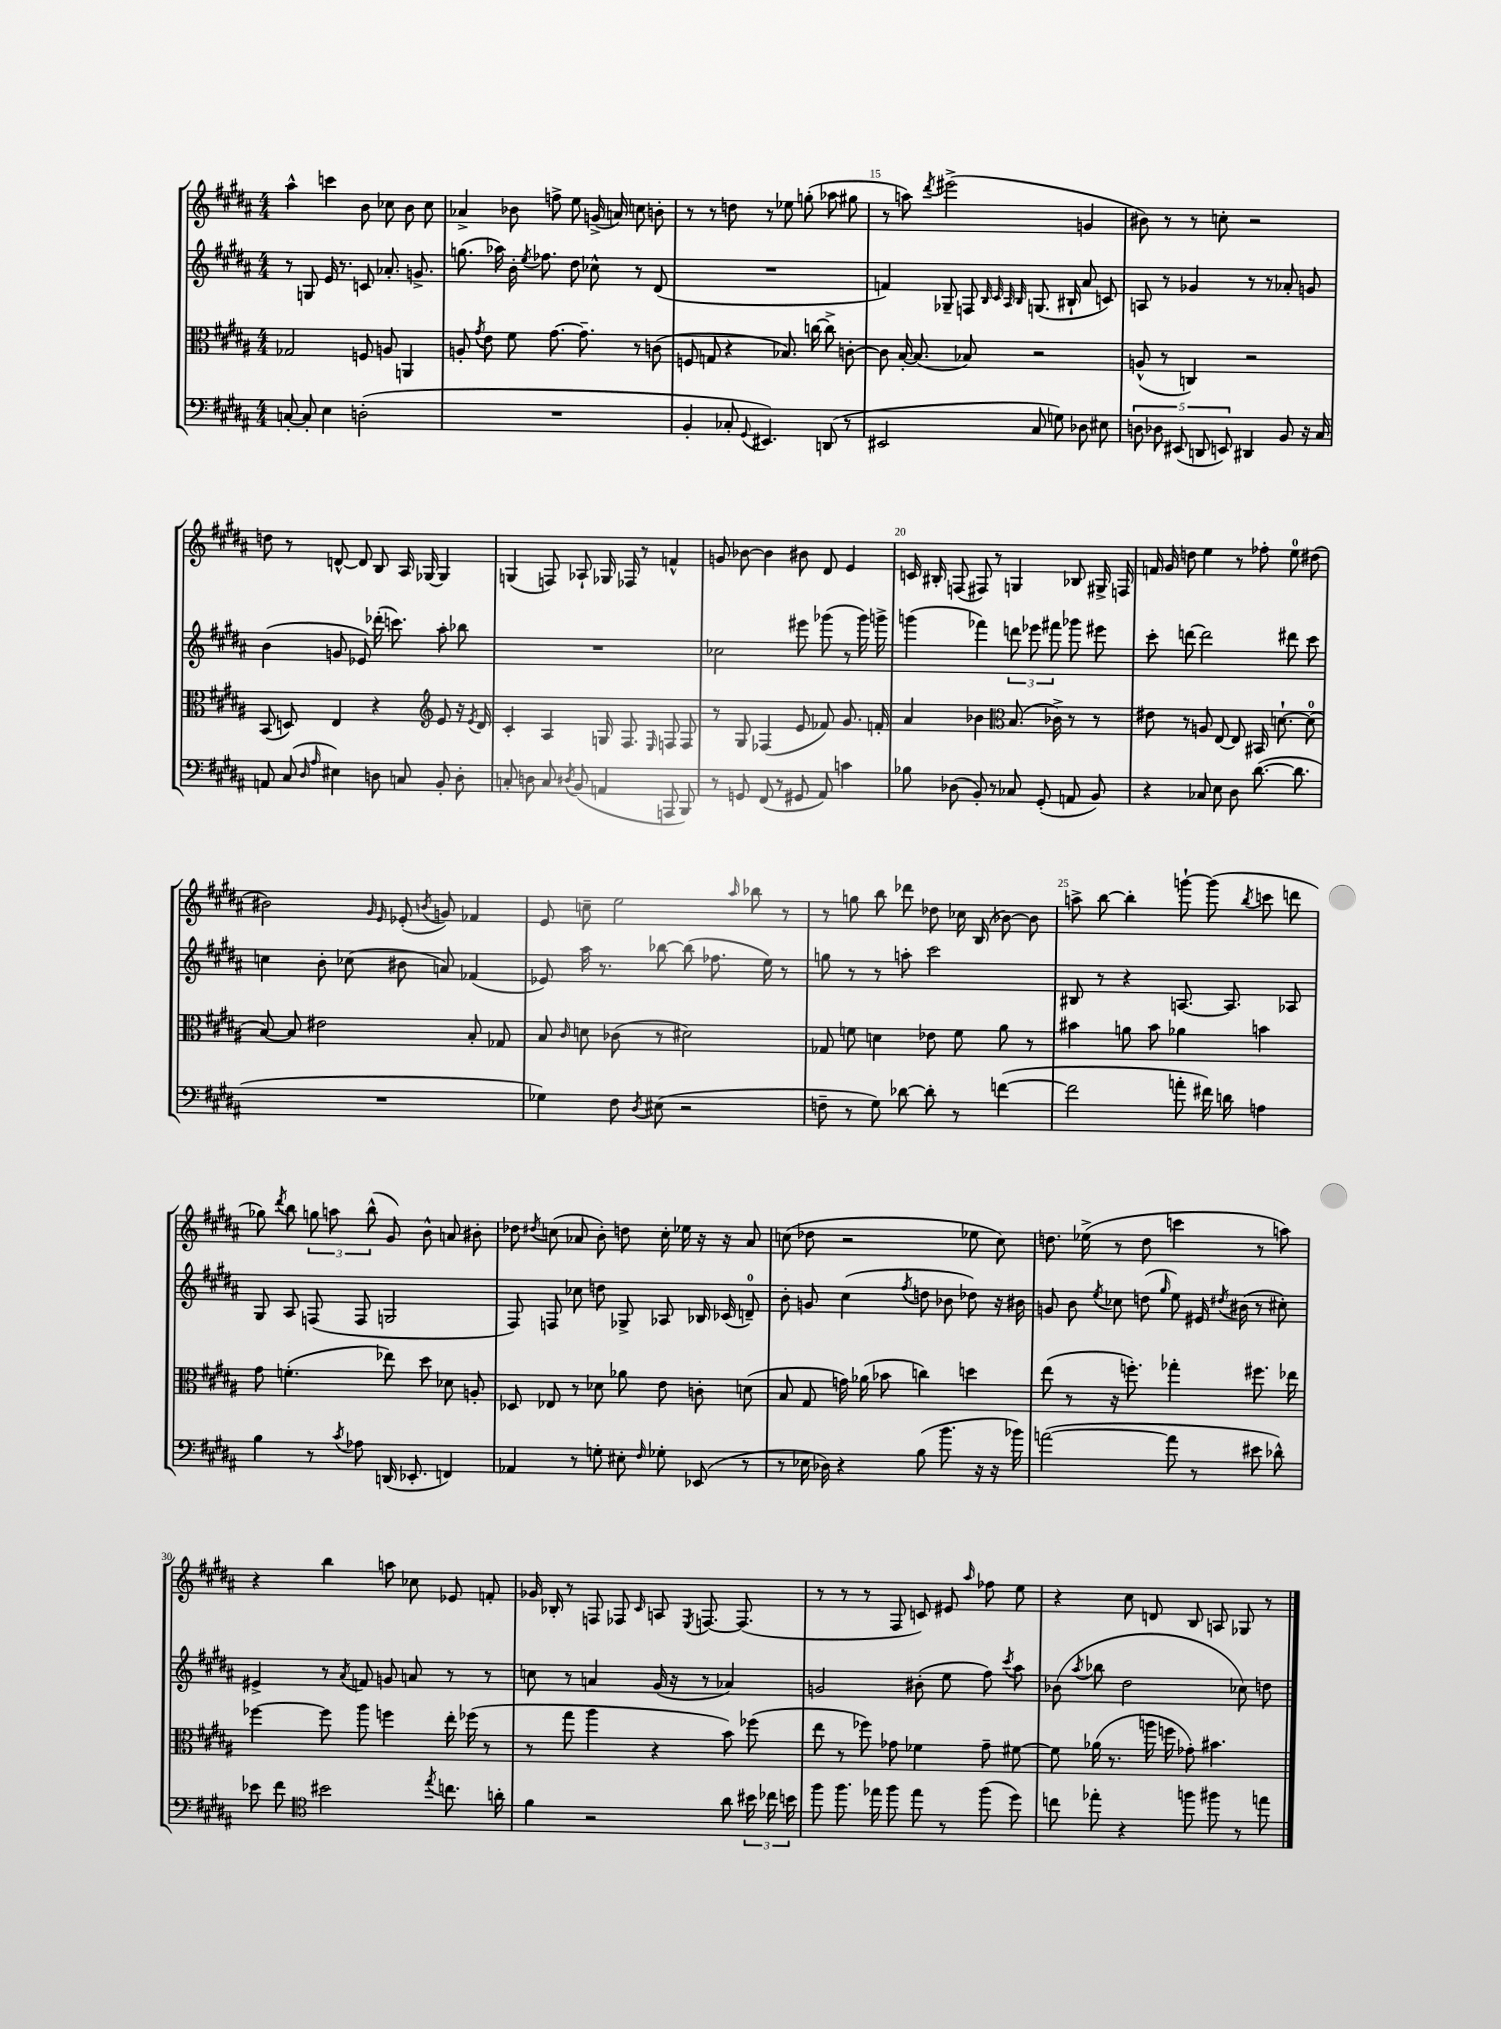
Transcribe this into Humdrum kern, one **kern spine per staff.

**kern	**kern	**kern	**kern
*staff4	*staff3	*staff2	*staff1
*clefF4	*clefC3	*clefG2	*clefG2
*k[f#c#g#d#a#]	*k[f#c#g#d#a#]	*k[f#c#g#d#a#]	*k[f#c#g#d#a#]
*M4/4	*M4/4	*M4/4	*M4/4
[8C'/	2G-/	8r	4aa#^^\
8C'/]	.	8G/	.
4E\	.	16e/	4ccc\
.	.	8.r	.
(2D'\	8F/	8c/	8b\
.	8A/	8.a-'/	8cc-\
.	4AA/	.	8b\
.	.	8.g^/	.
.	.	.	8cc-\
=	=	=	=
1r	8A'/	(8.gg\	4a-^/
.	8qg#/	.	.
.	8e\	.	.
.	.	16aa-\)	.
.	8f#\	16b'\	8b-\
.	.	8qee/	.
.	.	8.ff-\	.
.	[8.g#\	.	8ff^\
.	.	8dd#\	8ee\
.	8.g#~\]	.	.
.	.	8cc-^^\	(16g^/
.	.	.	16a/)
.	8r	8r	8cc\
.	(8c\	(8d#/	8b'\
=	=	=	=
4BB'/	8F/	1r	8r
.	8G/	.	8r
8C-'/	4r	.	8dd\
8qqGG#/	.	.	.
4.EE#/)	.	.	8r
.	8.B-/)	.	8ee-\
.	.	.	(8gg'\
.	[16cc\	.	.
(8DD/	8cc^\]	.	8aa-\
8r	[8c'\	.	8gg#\
=	=	=	=
2EE#/	8c\]	4f/)	8r
.	[16B'/	.	8aa\)
.	(8.B/]	.	.
.	.	.	8qddd#/
.	.	8G-~/	(2eee#^\
.	8B-/)	8F/	.
.	.	32qqB/	.
.	.	32qqc#/	.
.	.	32qqA#/	.
.	.	32qqB/	.
8C#/	2r	(8.G/	.
8G\)	.	.	.
.	.	16B#`/	.
8D-\	.	8a#/	4g/
8E#\	.	8c/)	.
=	=	=	=
10D\	(8A^^/	8A/	8b#\)
10D-\	.	.	.
.	8r	8r	8r
(10EE#/	.	.	.
.	4C/)	4g-/	8r
10DD/	.	.	.
.	.	.	8cc'\
10EE/)	.	.	.
4DD#/	2r	8r	2r
.	.	8r	.
8BB/	.	8a-'/	.
16r	.	8g/	.
16C#/	.	.	.
=	=	=	=
8AA/	(8BB/	(4b\	8dd\
(8C#/	8D/)	.	8r
16qqD#/	.	.	.
16qqA#/	.	.	.
4E#\)	4E/	8g/	[8d^^/
.	.	8e-/)	8d/]
8D\	4r	(16ddd-'\	8B/
.	.	8.ccc\)	.
8C/	.	.	16A#/
.	.	.	[16G-/
*	*clefG2	*	*
8BB'/	8e/	8aa#'\	4G-/]
8D'\	16r	8bb-\	.
.	8qe/	.	.
.	16d#/	.	.
=	=	=	=
8C'/	4c#'/	1r	(4G/
8D\	.	.	.
8C/	4A#/	.	8F/)
8qD#/	.	.	.
(8BB/	.	.	8A-`/
4AA/	16G/	.	16G-/
.	8.F#/	.	16F-/
.	.	.	8r
.	16qqE/	.	.
8AAA/	8F/	.	4f^^/
8BBB/)	8F/	.	.
=	=	=	=
8r	8r	2cc-\	8g/
8GG/	8G#/	.	[8b-\
(8FF#/	(4F-/	.	4b-\]
8r	.	.	.
8GG#/	8e/	8eee#\	8b#\
8AA#/)	8f-/)	(8ggg-\	8d#/
4c\	8.g#/	8r	4e/
.	.	16ggg-\)	.
.	16f'/	16ggg^\	.
=	=	=	=
8B-\	4a#/	(4ggg\	16c/
.	.	.	16B#'/
(8D-\	.	.	(8F/
8BB'/)	4b-\	4fff-\)	8F#/)
8r	.	.	8r
*	*clefC3	*	*
8C-/	(8.B/	12ddd\	4G/
.	.	12eee-\	.
(8GG#'/	.	.	.
.	.	12fff#\	.
.	16c-^\)	.	.
8AA/	8r	8ggg-\	8B-/
8BB/)	8r	8eee#\	16G#^/
.	.	.	16F/
=	=	=	=
4r	8e#\	8ccc#'\	16f/
.	.	.	16g#/
.	8r	[8ddd\	8dd\
8C-/	8A/	2ddd\]	4ee\
8E\	[8E/	.	.
8D#\	8E/]	.	8r
([8.d#\	16BB#/	.	8ff-'\
.	[8.d`\	.	.
.	.	8ddd#\	8ee\
8.d#\]	.	.	.
.	(8d\]	8ccc#\	(8dd#\
=	=	=	=
1r	[8B/)	4cc\	2b#\)
.	8B/]	.	.
.	2e#\	8b'\	.
.	.	(8cc-\	.
.	.	.	16qqg#/
.	.	.	16qqe/
.	.	8b#\	(8e-'/
.	.	.	8qb/
.	.	8a/)	8g/)
.	8B'/	(4f-/	4f-/
.	8G-/	.	.
=	=	=	=
4G-\)	8B/	8e-/)	8e/
.	16qqc#/	.	.
.	8d\	16aa#\	8cc~\
.	.	8.r	.
8F#\	(8c-\	.	2ee\
8qD#/	.	.	.
(8E#\	8r	[8bb-\	.
2r	2d#\)	(8bb-\]	.
.	.	8.ff-\	.
.	.	.	16qqaa#/
.	.	.	8bb-\
.	.	16ee\)	.
.	.	8r	8r
=	=	=	=
8F~\	8G-/	8gg\	8r
8r	8f\	8r	8gg\
8G#\)	4d\	8r	8bb\
[8d-\	.	8aa'\	8ddd-\
8d-'\]	8e-\	2ccc#\	8dd-\
8r	8f\	.	16cc-\
.	.	.	(16B/
([4f\	8a#\	.	[8b-\)
.	8r	.	8b-\]
=	=	=	=
2f\]	4b#\	8B#/	8aa^\
.	.	8r	[8bb\
.	8a\	4r	4bb'\]
.	8b#\	.	.
8a'\	4a-\	[8.A/	[8ggg`\
16f#\)	.	.	(8ggg\]
16d\	.	8.A/]	.
.	.	.	8qbb/
4A\	4b\	.	8ccc\
.	.	8A-/	8ddd\
=	=	=	=
4B\	8g#\	8G#/	8gg-\)
.	.	.	8qddd#/
.	(4.f'\	8A#/	8bb\
8r	.	(8F/	12gg\
.	.	.	12aa\
8qc#/	.	.	.
8A-\	.	8F/	.
.	.	.	(12bb^^\
(16DD/	8ee-\)	2G/	8g#/)
8.EE-'/	.	.	.
.	8dd#\	.	8b^^\
4FF/)	8d-\	.	8a/
.	8A'/	.	8b#'\
=	=	=	=
4AA-/	8D-/	8F#/)	8dd-\
.	.	.	8qdd#/
.	8E-/	8F/	(8cc\
8r	8r	8cc-\	8a-/
8G'\	8d-\	8dd\	8b'\)
8E#'\	8a-\	8G-^/	8dd\
16qqF#/	.	.	.
8G-'\	8e\	8A-/	16cc'\
.	.	.	16ee-\
(8EE-/	8c'\	16B-/	16r
.	.	(16c-/	16r
8r	(8d\	8d~/)	8a-/
=	=	=	=
8r	8B/	8b'\	(8cc\
16E-\	8G#/	8g/	8dd-\
16D-\)	.	.	.
4r	16g\)	(4cc#\	2r
.	(16a-\	.	.
.	8b-\	.	.
.	.	8qff#/	.
(8B\	4cc\)	8dd\	.
8.b\	.	8b-\	.
.	4dd\	8dd-\)	8ee-\
16r	.	.	.
16r	.	16r	8cc\)
16b-\)	.	16b#\	.
=	=	=	=
([2a\	(8ee\	8g/	8.dd\
.	8r	8b\	.
.	.	.	(16ee-^\
.	.	8qee/	.
.	16r	8cc-\	8r
.	8.ff'\)	.	.
.	.	(8dd\	8dd\
.	.	16qqgg#/	.
8a\]	4gg-'\	8ee\)	4ccc\
8r	.	16e#/	.
.	.	8qdd#/	.
.	.	(16b#\	.
8e#\	8.ff#\	8r	8r
8d-^^\)	.	8cc#'\)	8aa\)
.	16ee-\	.	.
=	=	=	=
8e-\	[4ff-\	4e#^/	4r
8f#\	.	.	.
*clefC4	*	*	*
2b#\	8ff-\]	8r	4bb\
.	.	8qa#/	.
.	8aa#\	8f/	.
.	4ff\	8g/	8aa\
.	.	8a/	8cc-\
8qee/	.	.	.
8.cc\	16ee'\	8r	8e-/
.	(16ff-\	.	.
.	8r	8r	8f'/
16a'\	.	.	.
=	=	=	=
4f#\	8r	8cc\	16g-/
.	.	.	16B-'/
.	8gg#\	8r	8r
2r	4aa#\	4a/	8F/
.	.	.	8F-/
.	.	.	16qqc#/
.	4r	(16g#/	8A/
.	.	16r	.
.	.	.	8qE/
.	.	8r	[8.F/
8a#\	8b\)	4a-/)	.
.	.	.	(8.F/]
24b#\	(8ff-\	.	.
24cc-\	.	.	.
24b\	.	.	.
=	=	=	=
8ff#\	8ee\	2g/	8r
8.ff#\	8r	.	8r
.	8ff-\)	.	8r
16ee-\	.	.	.
8ff#\	8g-\	.	8F#/
8ee-\	4f-\	(8b#'\	8c/)
8r	.	8ee\	8e#/
.	.	.	16qqaa#/
(8ff#\	8g-~\	8ff#\)	8ff-\
.	.	8qccc#/	.
8dd#\)	[8f#\	8aa#\	8ee\
=	=	=	=
8cc\	8f#\]	(8b-\	4r
.	.	8qaa#/	.
8ee-'\	(16a-\	8bb-\	.
.	8.r	.	.
4r	.	2dd#\	8cc#\
.	16aa\	.	8d/
.	16ff\	.	.
8ff\	8g-'\)	.	8B/
8ff#\	4.b#\	.	8A/
8r	.	8cc-\)	8G-/
8ee\	.	8dd\	8r
==	==	==	==
*-	*-	*-	*-
